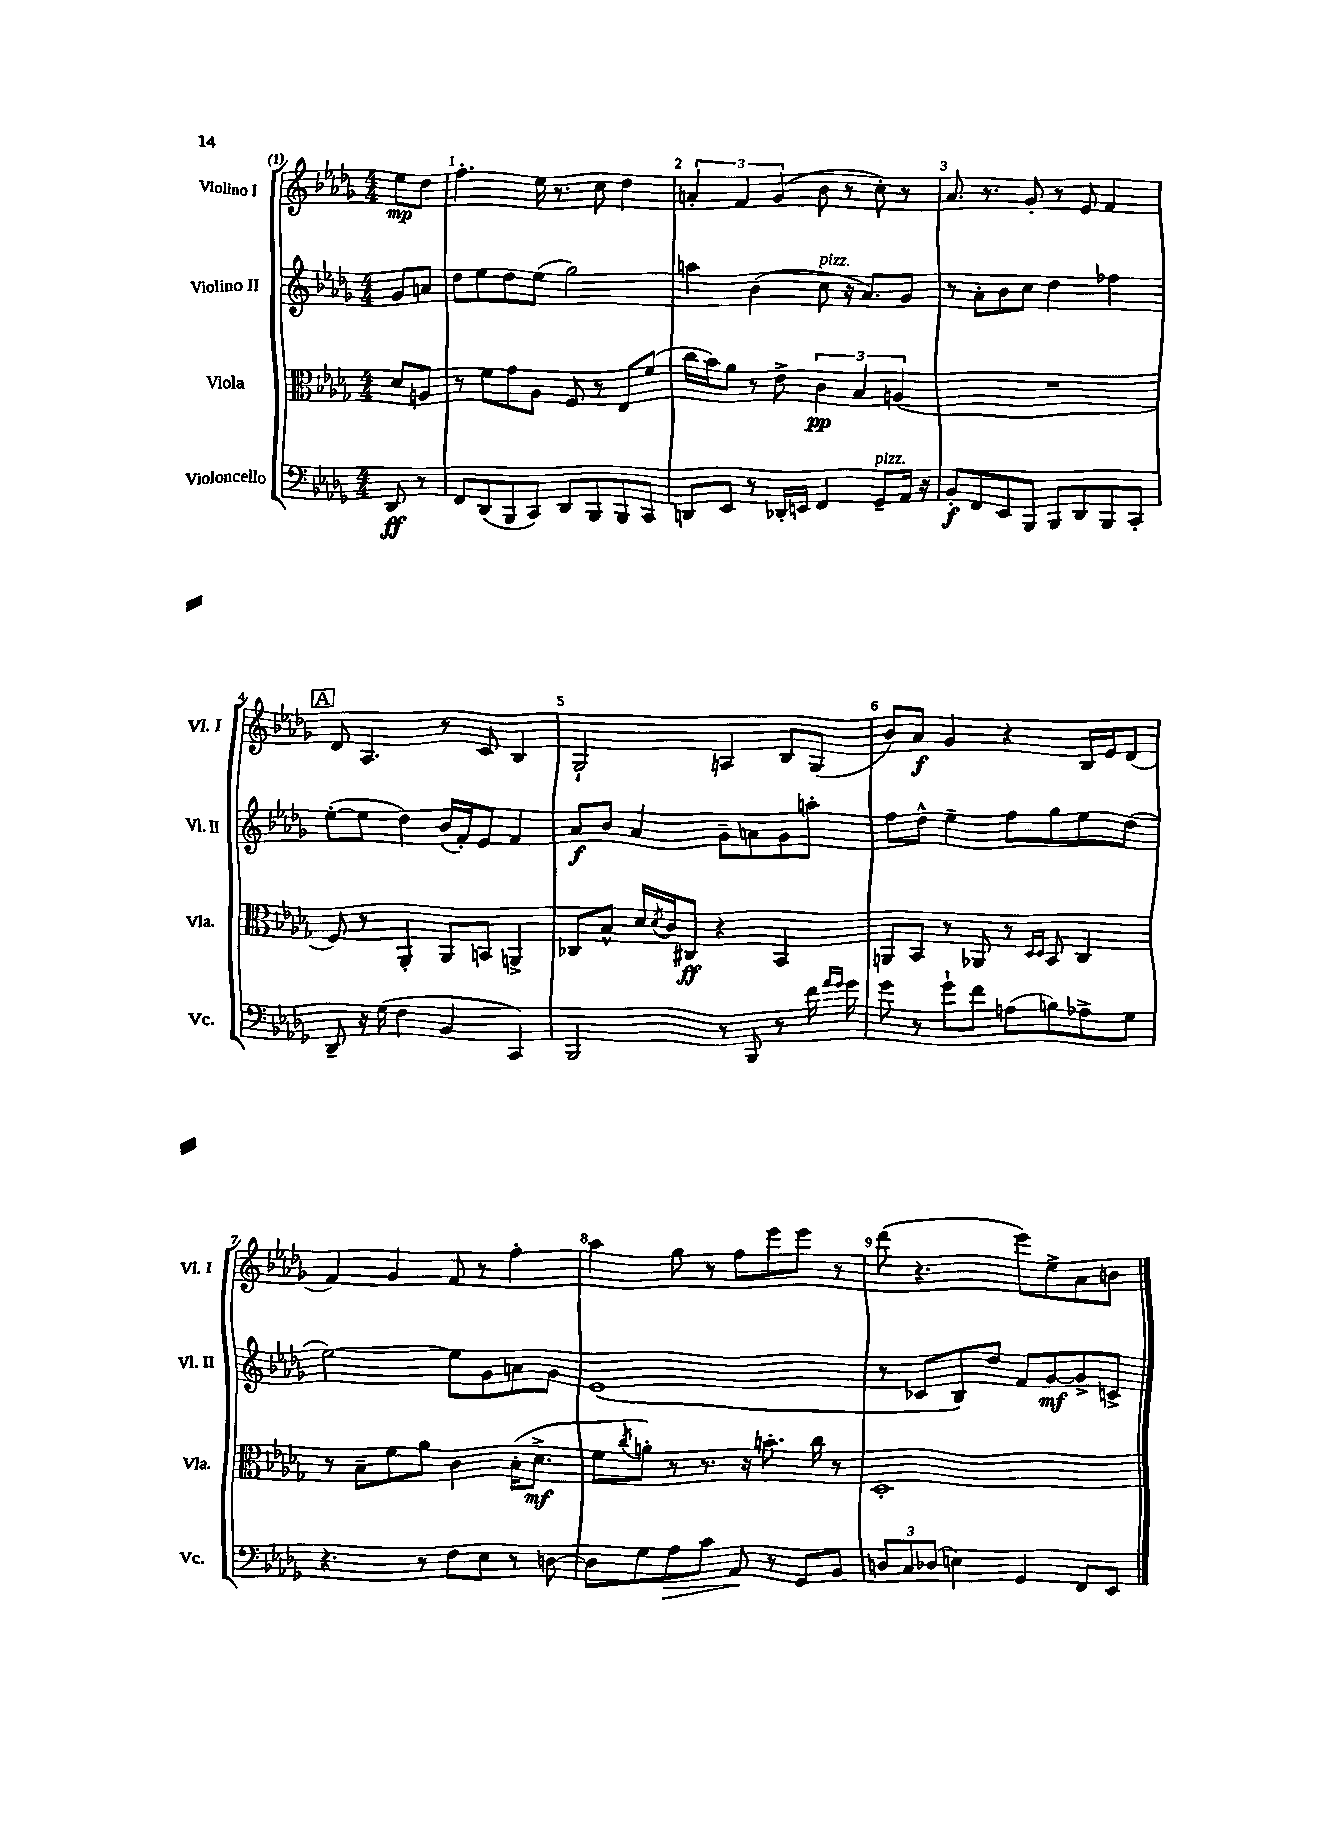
<<
\new StaffGroup <<
\new Staff = "s0" \with { instrumentName = "Violino I" shortInstrumentName = "Vl. I" } {
    \clef treble \key des \major \numericTimeSignature \time 4/4 \partial 4
    ees''8\mp des''8 |
    f''4.-. ees''16 r8. c''8 des''4 |
    \tuplet 3/2 { a'4-. f'4 ges'4( } bes'8 r8 c''8-.) r8 |
    aes'8. r8. ges'8-. r8 ees'8 f'4 |
    \mark \markup { \box "A" } des'8 aes4. r8 c'8 bes4 |
    ges2-! a4 bes8 ges8( |
    bes'8) aes'8\f ges'4 r4 bes16 ees'16 des'8( |
    f'4) ges'4 f'8 r8 f''4-. |
    aes''4 ges''8 r8 f''8 ees'''8 ees'''8 r8 |
    des'''8( r4. ees'''8) ees''8-> aes'8 b'8 \bar "|." |
}
\new Staff = "s1" \with { instrumentName = "Violino II" shortInstrumentName = "Vl. II" } {
    \clef treble \key des \major \numericTimeSignature \time 4/4 \partial 4
    ges'8 a'8 |
    des''8 ees''8 des''8 ees''8( ges''2) |
    a''4 bes'4( c''8^\markup { \italic "pizz." } r16 aes'8.) ges'8 |
    r8 aes'8-. bes'8 c''8 des''4 fes''4 |
    \mark \markup { \box "A" } ees''8~-.( ees''8 des''4) bes'16( f'16-.) ees'8 f'4 |
    aes'8\f bes'8 aes'4 ges'8-- a'8 ges'8 a''8-. |
    f''8 des''8-^ ees''4-- f''8 ges''8 ees''8 des''8( |
    ees''2~) ees''8 ges'8 a'8 ges'8 |
    ees'1( |
    r8 ces'8 bes8) des''8 f'8 ges'8~\mf ges'8-> c'8-> \bar "|." |
}
\new Staff = "s2" \with { instrumentName = "Viola" shortInstrumentName = "Vla." } {
    \clef alto \key des \major \numericTimeSignature \time 4/4 \partial 4
    des'8 a8 |
    r8 f'8 ges'8 aes8 f8 r8 ees8 f'8( |
    c''16 bes'16) aes'8 r8 ees'8-> \tuplet 3/2 { c'4\pp bes4 a4( } |
    R1 |
    \mark \markup { \box "A" } f8) r8 aes,4-. aes,8 b,8 a,4-> |
    ces8 bes8-^ des'16 \acciaccatura { des'8 } c'16 cis8\ff r4 bes,4 |
    a,8 bes,8 r8 aes,8 r8 \grace { des16 des16 } bes,8 c4 |
    r8 bes8-- f'8 aes'8 c'4 bes16-.( des'8.->\mf |
    f'8 \acciaccatura { c''8 } a'8-.) r8 r8. r16 b'8.-. c''16 r8 |
    des1-. \bar "|." |
}
\new Staff = "s3" \with { instrumentName = "Violoncello" shortInstrumentName = "Vc." } {
    \clef bass \key des \major \numericTimeSignature \time 4/4 \partial 4
    des,8\ff r8 |
    f,8 des,8( bes,,8 c,8) des,8 bes,,8 bes,,8 c,8 |
    d,8 ees,8 r8 des,16-. e,16 f,4 ges,8--^\markup { \italic "pizz." } aes,16 r16 |
    bes,8-.\f f,8 ees,8 bes,,8 bes,,8 des,8 bes,,8 c,8-. |
    \mark \markup { \box "A" } des,8-- r16 ges16( f4 bes,4 c,4) |
    bes,,2 r8 bes,,8 r8 f'16 \grace { aes'16 ges'16 } ges'16 |
    ges'8 r8 ges'8-! f'8 a8( b8) aes8-> ges8 |
    r4. r8 f8 ees8 r8 d8~ |
    d8 ges8 aes8\> c'8 aes,8\! r8 ges,8 bes,8 |
    \tuplet 3/2 { d8 c8 des8( } e4) ges,4 f,8 ees,8 \bar "|." |
}
>>
>>
\layout { \context { \Score \override BarNumber.break-visibility = ##(#f #t #t) barNumberVisibility = #all-bar-numbers-visible } }
